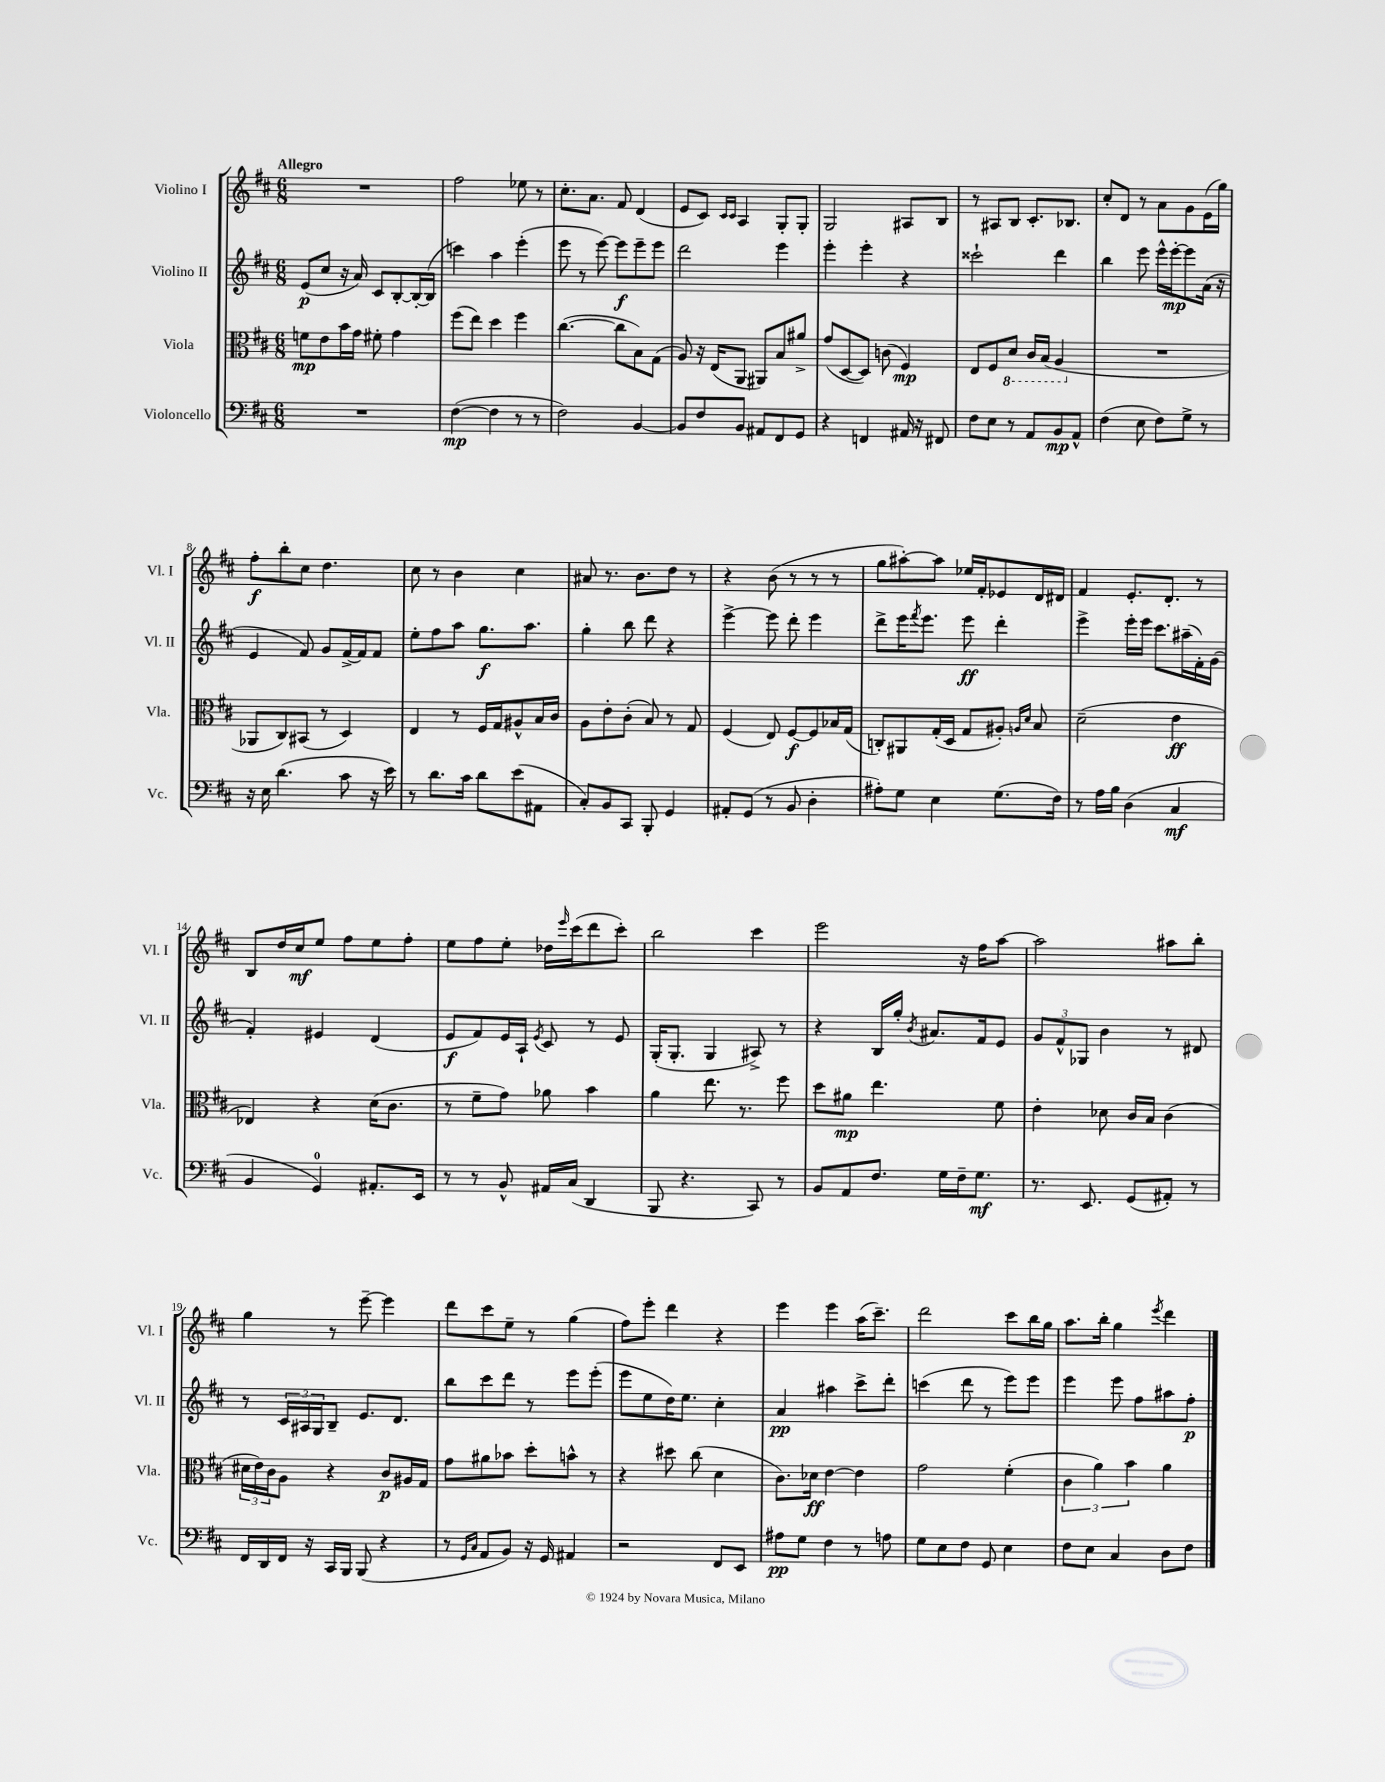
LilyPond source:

<<
\new StaffGroup <<
\new Staff = "s0" \with { instrumentName = "Violino I" shortInstrumentName = "Vl. I" } {
    \clef treble \key d \major \numericTimeSignature \time 6/8 \tempo "Allegro"
    R2. |
    fis''2 ees''8 r8 |
    cis''8.-. a'8. fis'8 d'4( |
    e'8 cis'8) \grace { cis'16 cis'16 } a4 g8-. g8-. |
    g2 ais8 b8 |
    r8 ais8 b8 cis'8.-. bes8. |
    cis''8-. d'8 r8 a'8 g'8 e'16( g''16) |
    fis''8-.\f b''8-. cis''8 d''4. |
    cis''8 r8 b'4 cis''4 |
    ais'8 r8. b'8. d''8 r8 |
    r4 b'8( r8 r8 r8 |
    g''8 ais''8~-.) ais''8 ees''16 fis'16-. ees'8 d'16 dis'16 |
    fis'4 e'8.-. d'8.-. r8 |
    b8 d''16 cis''16\mf e''8 fis''8 e''8 fis''8-. |
    e''8 fis''8 e''8-. des''16 \grace { e'''16 } cis'''16( d'''8 cis'''8-.) |
    b''2 cis'''4 |
    e'''2 r16 fis''16 a''8~ |
    a''2 ais''8 b''8-. |
    g''4 r8 e'''8~-- e'''4 |
    d'''8 cis'''8 e''8-- r8 g''4( |
    fis''8) e'''8-. d'''4 r4 |
    e'''4 e'''4 a''16( cis'''8.--) |
    d'''2 cis'''8 b''16 g''16 |
    a''8. b''16-. g''4 \acciaccatura { e'''8 } d'''4 \bar "|." |
}
\new Staff = "s1" \with { instrumentName = "Violino II" shortInstrumentName = "Vl. II" } {
    \clef treble \key d \major \numericTimeSignature \time 6/8
    e'8\p( cis''8 r16 a'16) cis'8 b8~-. b16~-. b16( |
    c'''4) a''4 e'''4-.( |
    e'''8 r8 e'''8~) e'''8\f e'''8-- e'''8 |
    d'''2 e'''4 |
    e'''4-. e'''4-. r4 |
    cisis'''2-! d'''4 |
    b''4 e'''8 e'''16-^ e'''16~-.\mp e'''8 a'16( r16 |
    e'4 fis'8) g'8 fis'16~-> fis'16 fis'8 |
    e''8-. fis''8 a''8 g''8.\f a''8. |
    g''4-. b''8 d'''8 r4 |
    e'''4~-> e'''8 d'''8-. e'''4 |
    d'''8-> e'''16 \acciaccatura { fis'''8 } e'''8. e'''8\ff d'''4-. |
    e'''4-> e'''16-. e'''16 cis'''8. ais''16--( fis'16-.) g'16( |
    fis'4-.) eis'4 d'4( |
    e'8\f fis'8) e'16 a16-! \acciaccatura { e'8 } cis'8 r8 e'8 |
    g16-.( g8.-. g4 ais8->) r8 |
    r4 b16 g''16-. \acciaccatura { b'8 } ais'8. fis'16 e'8 |
    \tuplet 3/2 { g'8 fis'8-^ ges8 } b'4 r8 dis'8 |
    r8 \tuplet 3/2 { cis'16 ais16 g16 } b8-- e'8. d'8. |
    b''8 cis'''8 d'''8 r8 e'''8 e'''8-.( |
    e'''8 e''8 d''16) e''8. cis''4-. |
    a'4\pp ais''4 cis'''8-> d'''8-. |
    c'''4( d'''8 r8 e'''8) e'''8 |
    e'''4 e'''8 fis''8 ais''8 fis''8-.\p \bar "|." |
}
\new Staff = "s2" \with { instrumentName = "Viola" shortInstrumentName = "Vla." } {
    \clef alto \key d \major \numericTimeSignature \time 6/8
    f'8\mp e'8 b'16 g'16 fis'8-. g'4 |
    fis''8( e''8) d''4 fis''4 |
    cis''4.~( cis''8 b8) g8( |
    a8) r16 e16( a,8 ais,8) b8 ais'8-> |
    g'8( d8~ d8) c'8( fis4\mp) |
    e8 fis8 \ottava #-1 d8 cis16 b,16( a,4 \ottava #0 |
    R2. |
    aes,8 cis8) bis,8( r8 d4) |
    e4 r8 fis16 g16 ais8-^ b16 cis'16 |
    a8 e'8-. cis'8-.( b8) r8 g8 |
    fis4( e8) fis8~\f fis8 bes16 g16( |
    c8-.) ais,8 g16-.( d16 g8 ais8-.) \grace { a16 d'16 } b8 |
    d'2--( e'4\ff |
    ees4) r4 d'16( cis'8. |
    r8 fis'8-- g'8) aes'8 b'4 |
    a'4 e''8. r8. fis''8 |
    d''8 ais'8\mp e''4. fis'8 |
    e'4-. des'8 cis'16 b16 cis'4( |
    \tuplet 3/2 { dis'16 e'16) cis'16 } a8 r4 cis'8\p ais16 g16 |
    g'8 ais'8 bes'8 d''8-. b'8-^ r8 |
    r4 dis''8 cis''8( d'4 |
    cis'8.) des'16\ff e'4~ e'4 |
    g'2 fis'4-.( |
    \tuplet 3/2 { cis'4 a'4) b'4 } a'4 \bar "|." |
}
\new Staff = "s3" \with { instrumentName = "Violoncello" shortInstrumentName = "Vc." } {
    \clef bass \key d \major \numericTimeSignature \time 6/8
    R2. |
    fis4~\mp( fis4 r8 r8 |
    fis2) b,4~ |
    b,8 fis8 b,8 ais,8 fis,8 g,8 |
    r4 f,4 ais,16 r16 fis,8 |
    fis8 e8 r8 a,8 b,8\mp a,8-^ |
    fis4( e8 fis8) g8-> r8 |
    r16 e16 d'4.( cis'8 r16 e'16) |
    r8 d'8. cis'16 d'8 e'8( ais,8 |
    cis8-.) b,8 cis,8 b,,8-. g,4 |
    ais,8-. g,8( r8 b,8 d4-. |
    ais8-.) g8 e4 g8.( fis16) |
    r8 a16 b16 d4( cis4\mf |
    b,4 g,4-0) ais,8.-. e,16 |
    r8 r8 b,8-^ ais,16 cis16( d,4 |
    b,,8 r4. cis,8) r8 |
    b,8 a,8 fis8. g16 fis16-- g8.\mf |
    r8. e,8. g,8( ais,8-.) r8 |
    fis,16 d,16 fis,16 r16 cis,16 b,,16 b,,8( r4 |
    r8 \grace { g,16 cis16 } a,8 b,8) r16 g,16 ais,4 |
    r2 fis,8 e,8 |
    ais8\pp g8 fis4 r8 a8 |
    g8 e8 fis8 g,8 e4 |
    fis8 e8 cis4 d8 fis8 \bar "|." |
}
>>
>>
